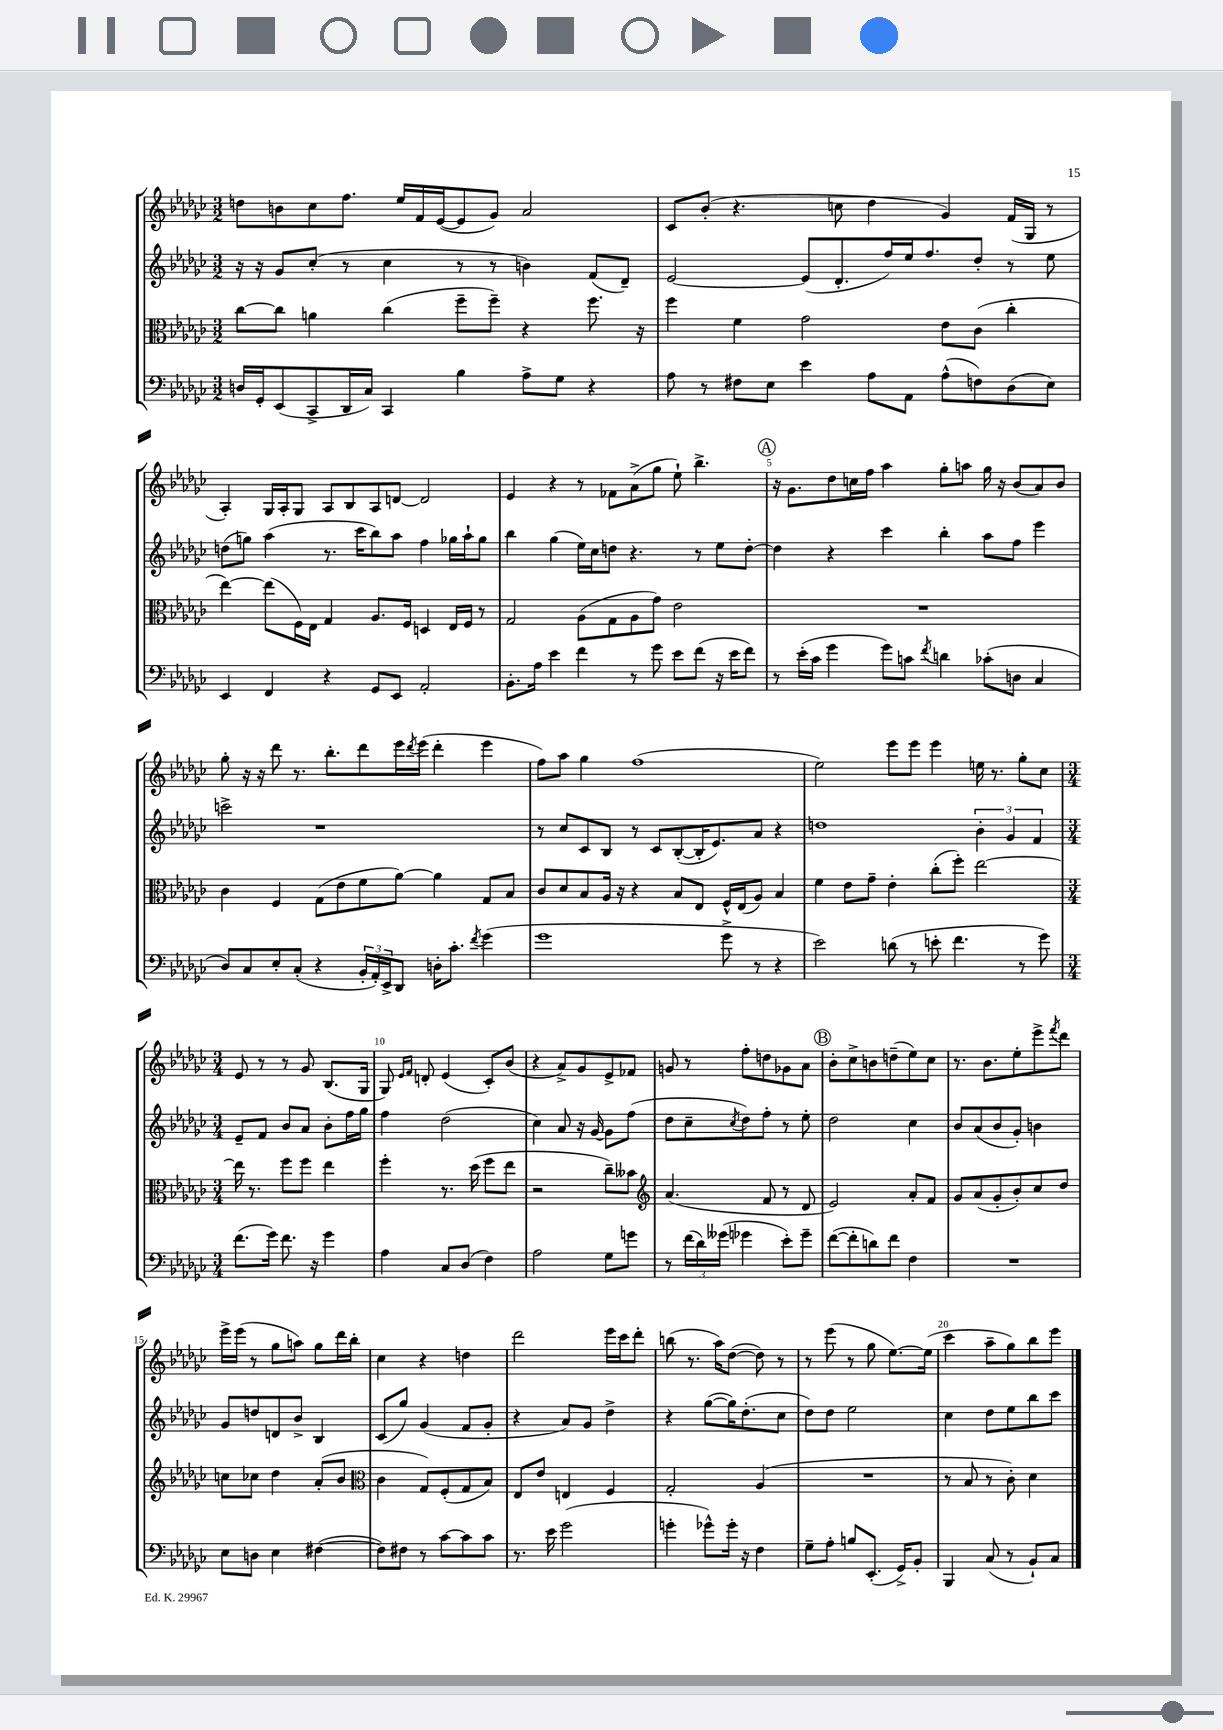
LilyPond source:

<<
\new StaffGroup <<
\new Staff = "s0" {
    \clef treble \key ges \major \numericTimeSignature \time 3/2
    d''8 b'8 ces''8 f''8. ees''16 f'16 ees'16~( ees'8 ges'8) aes'2 |
    ces'8 bes'8-.( r4. c''8 des''4 ges'4) f'16( ges16 r8 |
    aes4-.) ges16 aes16-. ges8 aes8 bes8 aes8 d'8~ d'2 |
    ees'4 r4 r8 fes'8 aes'8->( ges''8 ees''8-!) bes''4.-> |
    \mark \markup { \circle "A" } r16 ges'8. des''8 c''16 f''16 aes''4 ges''8-. a''8 ges''16 r16 bes'8( aes'8) bes'8 |
    ges''8-. r16 r16 des'''8 r8. bes''8.-. des'''8 ees'''16 \acciaccatura { des'''8 } ees'''16( des'''4-. ees'''4 |
    f''8) aes''8 ges''4 f''1( |
    ees''2) ees'''8 ees'''8 ees'''4 e''16 r8. ges''8-. ces''8 |
    \numericTimeSignature \time 3/4 ees'8 r8 r8 ges'8 bes8.( ges16 |
    ges8) \grace { ees'16 f'16 } d'8-. ees'4( ces'8-.) bes'8( |
    r4 aes'8->) ges'8 ees'8-> fes'8 |
    g'8 r8 f''8-. d''8 ges'8 aes'8 |
    \mark \markup { \circle "B" } bes'8-. ces''8-> b'8 d''8--( ees''8) ces''8 |
    r8. bes'8. ees''8-. ees'''8-> \acciaccatura { f'''8 } des'''8 |
    ees'''16-> ees'''16( r8 ges''8 a''8) ges''8 des'''16 bes''16-. |
    ces''4 r4 d''4 |
    des'''2 ees'''16 ces'''16 des'''8-. |
    b''8( r8. aes''16) des''8~( des''8) r8 |
    r8 ees'''8( r8 ges''8 ees''8.~) ees''16( |
    ces'''4 aes''8-- ges''8) bes''8 ees'''8 \bar "|." |
}
\new Staff = "s1" {
    \clef treble \key ges \major \numericTimeSignature \time 3/2
    r16 r16 ges'8 ces''8-.( r8 ces''4 r8 r8 b'4) f'8( des'8--) |
    ees'2~ ees'8( des'8.-. f''16) ees''16 f''8. des''8-. r8 ees''8 |
    d''8( g''8) aes''4( r8. ces'''16 bes''8) aes''8 f''4 ges''16 aes''16-! ges''8 |
    bes''4 ges''4( ees''16) ces''16 d''8 r4. r8 ees''8 d''8~-. |
    \mark \markup { \circle "A" } d''4 r4 ces'''4 bes''4-. aes''8 f''8 ees'''4 |
    c'''2-> r1 |
    r8 ces''8 ces'8 bes8 r8 ces'8 bes8~-.( bes16-. ees'8.) aes'8 r4 |
    d''1 \tuplet 3/2 { bes'4-. ges'4 f'4 } |
    \numericTimeSignature \time 3/4 ees'8-- f'8 bes'8 aes'8 bes'8-. f''16 ges''16 |
    f''4 des''2( |
    ces''4) aes'8 r16 ges'16~ ges'8 f''8( |
    des''8 ces''8-- \acciaccatura { ces''8 } des''8) f''8-. r8 ees''8-. |
    \mark \markup { \circle "B" } des''2 ces''4 |
    bes'8 aes'8( bes'8 ges'8-.) b'4 |
    ges'8 d''8 d'8 bes'8-> bes4 |
    ces'8( ges''8) ges'4( f'8 ges'8-. |
    r4 aes'8) ges'8 des''4-> |
    r4 ges''8~( ges''16) des''8.-.( ces''8 |
    des''8) des''8 ees''2 |
    ces''4 des''8 ees''8 bes''8 ces'''8 \bar "|." |
}
\new Staff = "s2" {
    \clef alto \key ges \major \numericTimeSignature \time 3/2
    ces''8~ ces''8 a'4 ces''4( f''8-- f''8--) r4 f''8. r16 |
    f''4 f'4 ges'2 ees'8 ces'8( ces''4-. |
    ees''4~) ees''8( f16) ees16 ges4 aes8. f16 d4 ees16 f16 r8 |
    ges2 aes8( ges8 aes8 ges'8) ees'2 |
    \mark \markup { \circle "A" } R1. |
    ces'4 f4 ges8( ees'8 f'8 aes'8~) aes'4 ges8 bes8 |
    ces'8 des'8 bes8 aes16 r16 r4 bes8 ees8 f16-^ ees16( aes8) bes4 |
    f'4 ees'8 ges'8-- ees'4-. ces''8-.( f''8-.) ees''2~ |
    \numericTimeSignature \time 3/4 ees''16 r8. f''8 f''8 ees''4 |
    f''4-. r8. des''16( f''8 ees''8 |
    r2 ces''8--) beses'8 |
    \clef treble aes'4.( f'8 r8 des'8 |
    \mark \markup { \circle "B" } ees'2) aes'8-. f'8 |
    ges'8 aes'8( ges'8-. bes'8-.) ces''8 des''8 |
    c''8 ces''8 des''4 aes'8-.( bes'8 |
    \clef alto ces'4 ges8) f8-.( ges8 bes8) |
    ees8 ees'8 e4 f4 |
    ges2-. aes4( |
    R2. |
    r8 bes8 r8 ces'8-.) des'4 \bar "|." |
}
\new Staff = "s3" {
    \clef bass \key ges \major \numericTimeSignature \time 3/2
    d16 ges,16-. ees,8( ces,8-> des,16 ces16) ces,4 bes4 aes8-> ges8 r4 |
    aes8 r8 fis8 ees8 ees'4 aes8 aes,8 aes8-^( f8) des8( ees8) |
    ees,4 f,4 r4 ges,8 ees,8 aes,2-. |
    bes,8.-. aes16 ees'4 f'4 r8 ges'8 ees'8 f'8( r16 ees'16 f'8) |
    \mark \markup { \circle "A" } r8 ees'16-.( ces'16 ges'4 ges'8) c'8 \acciaccatura { f'8 } d'4 ces'8-.( d8 ces4 |
    des8) ces8 ees8-. ces8-.( r4 \tuplet 3/2 { bes,16-. aes,16-.) ees,16-> } des,8 d16-. ces'8.-. \acciaccatura { f'8 } ges'4( |
    ges'1 ges'8-> r8 r4 |
    ees'2) d'8( r8 e'8-. f'4. r8 ges'8) |
    \numericTimeSignature \time 3/4 f'8.( ges'16) f'8. r16 ges'4 |
    aes4 ces8 des8( f4) |
    aes2 ges8 g'8 |
    r8 \tuplet 3/2 { f'16( des'16) geses'16( } ges'4 ees'8-.) ges'8-- |
    \mark \markup { \circle "B" } f'8~( f'8-. d'8) f'8 f4 |
    R2. |
    ees8 d8 ees4 fis4~( |
    fis8) fis8 r8 ces'8~ ces'8 ces'8 |
    r8. ees'16 ges'2( |
    g'4-. ges'8-^) ges'16-. r16 f4 |
    ges8-- aes8-. b8 ees,8.-.( ges,16->) bes,8-. |
    bes,,4 ces8( r8 bes,8-!) ces8 \bar "|." |
}
>>
>>
\layout { \context { \Score \override BarNumber.break-visibility = ##(#f #t #t) barNumberVisibility = #(every-nth-bar-number-visible 5) } }
